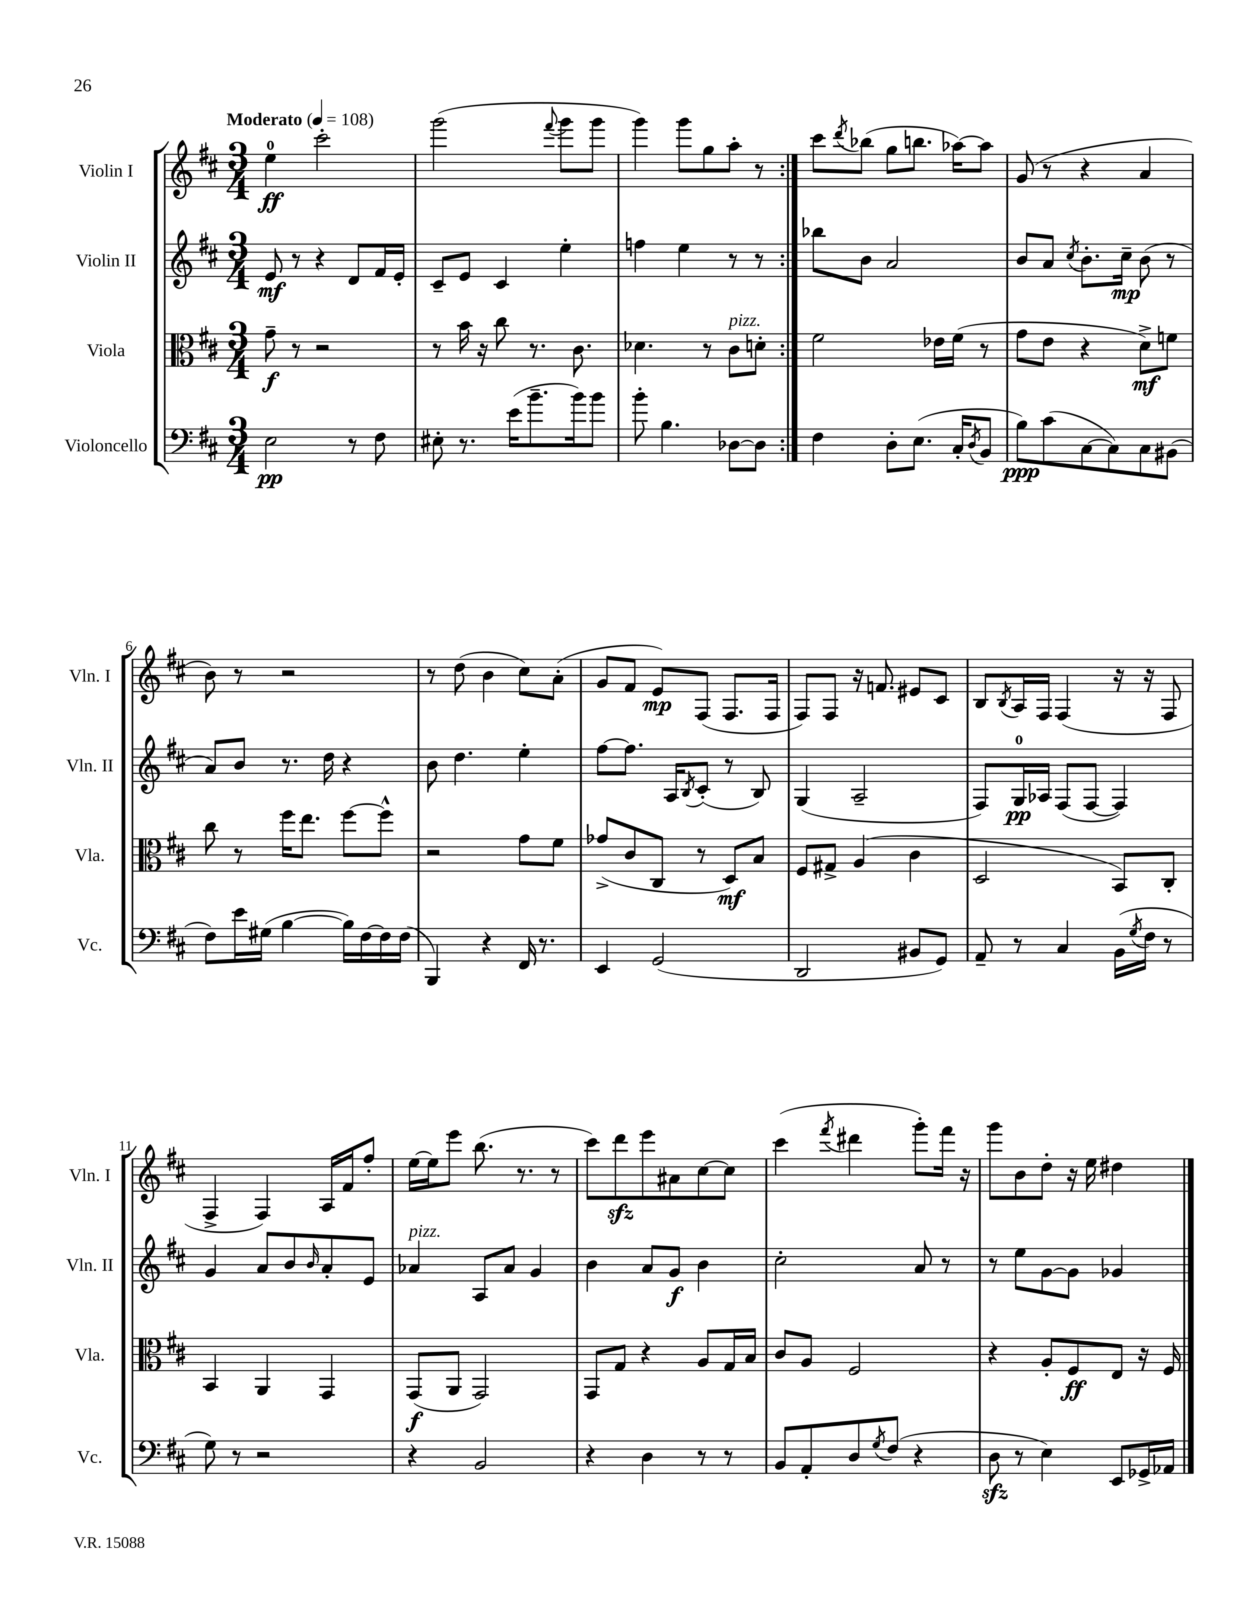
<<
\new StaffGroup <<
\new Staff = "s0" \with { instrumentName = "Violin I" shortInstrumentName = "Vln. I" } {
    \clef treble \key d \major \numericTimeSignature \time 3/4 \tempo "Moderato" 4 = 108
    \repeat volta 2 { e''4-0\ff cis'''2-. |
    g'''2( \appoggiatura { fis'''8 } g'''8 g'''8 |
    g'''4) g'''8 g''8 a''8-. r8 | }
    cis'''8 \acciaccatura { d'''8 } bes''8( g''8 b''8. aes''16~) aes''8 |
    g'8( r8 r4 a'4 |
    b'8) r8 r2 |
    r8 d''8( b'4 cis''8) a'8-.( |
    g'8 fis'8 e'8\mp) fis8( fis8. fis16 |
    fis8) fis8 r16 f'8. eis'8 cis'8 |
    b8 \acciaccatura { b8 } a16 fis16 fis4( r16 r16 fis8 |
    fis4-> fis4) a16 fis'16 fis''8-. |
    e''16~ e''16 e'''8 b''8.( r8. r8 |
    cis'''8) d'''8\sfz e'''8 ais'8 cis''8~ cis''8 |
    cis'''4( \acciaccatura { fis'''8 } dis'''4 g'''8-.) fis'''16 r16 |
    g'''8 b'8 d''8-. r16 e''16 dis''4 \bar "|." |
}
\new Staff = "s1" \with { instrumentName = "Violin II" shortInstrumentName = "Vln. II" } {
    \clef treble \key d \major \numericTimeSignature \time 3/4
    \repeat volta 2 { e'8\mf r8 r4 d'8 fis'16 e'16-. |
    cis'8-- e'8 cis'4 e''4-. |
    f''4 e''4 r8 r8 | }
    bes''8 b'8 a'2 |
    b'8 a'8 \acciaccatura { cis''8 } b'8.-. cis''16--\mp b'8( r8 |
    a'8) b'8 r8. d''16 r4 |
    b'8 d''4. e''4-. |
    fis''8~ fis''8. a16 \acciaccatura { b8 } cis'8-.( r8 b8) |
    g4( a2-- |
    fis8) g16-0\pp aes16 fis8( fis8~ fis4) |
    g'4 a'8 b'8 \grace { b'16 } a'8-. e'8 |
    aes'4^\markup { \italic "pizz." } a8 aes'8 g'4 |
    b'4 a'8 g'8\f b'4 |
    cis''2-. a'8 r8 |
    r8 e''8 g'8~ g'8 ges'4 \bar "|." |
}
\new Staff = "s2" \with { instrumentName = "Viola" shortInstrumentName = "Vla." } {
    \clef alto \key d \major \numericTimeSignature \time 3/4
    \repeat volta 2 { g'8--\f r8 r2 |
    r8 b'16 r16 cis''8 r8. cis'8. |
    des'4. r8 cis'8^\markup { \italic "pizz." } d'8-. | }
    fis'2 ees'16 fis'16( r8 |
    g'8 e'8 r4 d'8->\mf) f'8 |
    cis''8 r8 fis''16 e''8. fis''8~ fis''8-^ |
    r2 g'8 fis'8 |
    ges'8->( cis'8 cis8 r8 d8\mf) b8 |
    fis8 gis8-> a4( cis'4 |
    d2 b,8) cis8-. |
    b,4 a,4 g,4 |
    g,8\f( a,8 g,2) |
    g,8 g8 r4 a8 g16 b16 |
    cis'8 a8 fis2 |
    r4 a8-. fis8\ff e8 r16 fis16 \bar "|." |
}
\new Staff = "s3" \with { instrumentName = "Violoncello" shortInstrumentName = "Vc." } {
    \clef bass \key d \major \numericTimeSignature \time 3/4
    \repeat volta 2 { e2\pp r8 fis8 |
    eis8-. r8. e'16( b'8.-- b'16) b'8 |
    b'8-. b4. des8~ des8 | }
    fis4 d8-. e8.( cis16-. \acciaccatura { d8 } b,8 |
    b8\ppp) cis'8( cis8~ cis8) cis8 bis,8( |
    fis8) e'16 gis16( b4~ b16) fis16~ fis16 fis16( |
    b,,4) r4 fis,16 r8. |
    e,4 g,2( |
    d,2 bis,8 g,8) |
    a,8-- r8 cis4 b,16( \acciaccatura { g8 } fis16 r8 |
    g8) r8 r2 |
    r4 b,2 |
    r4 d4 r8 r8 |
    b,8 a,8-. d8 \acciaccatura { g8 } fis8( r4 |
    d8\sfz r8 e4) e,8 ges,16-> aes,16 \bar "|." |
}
>>
>>
